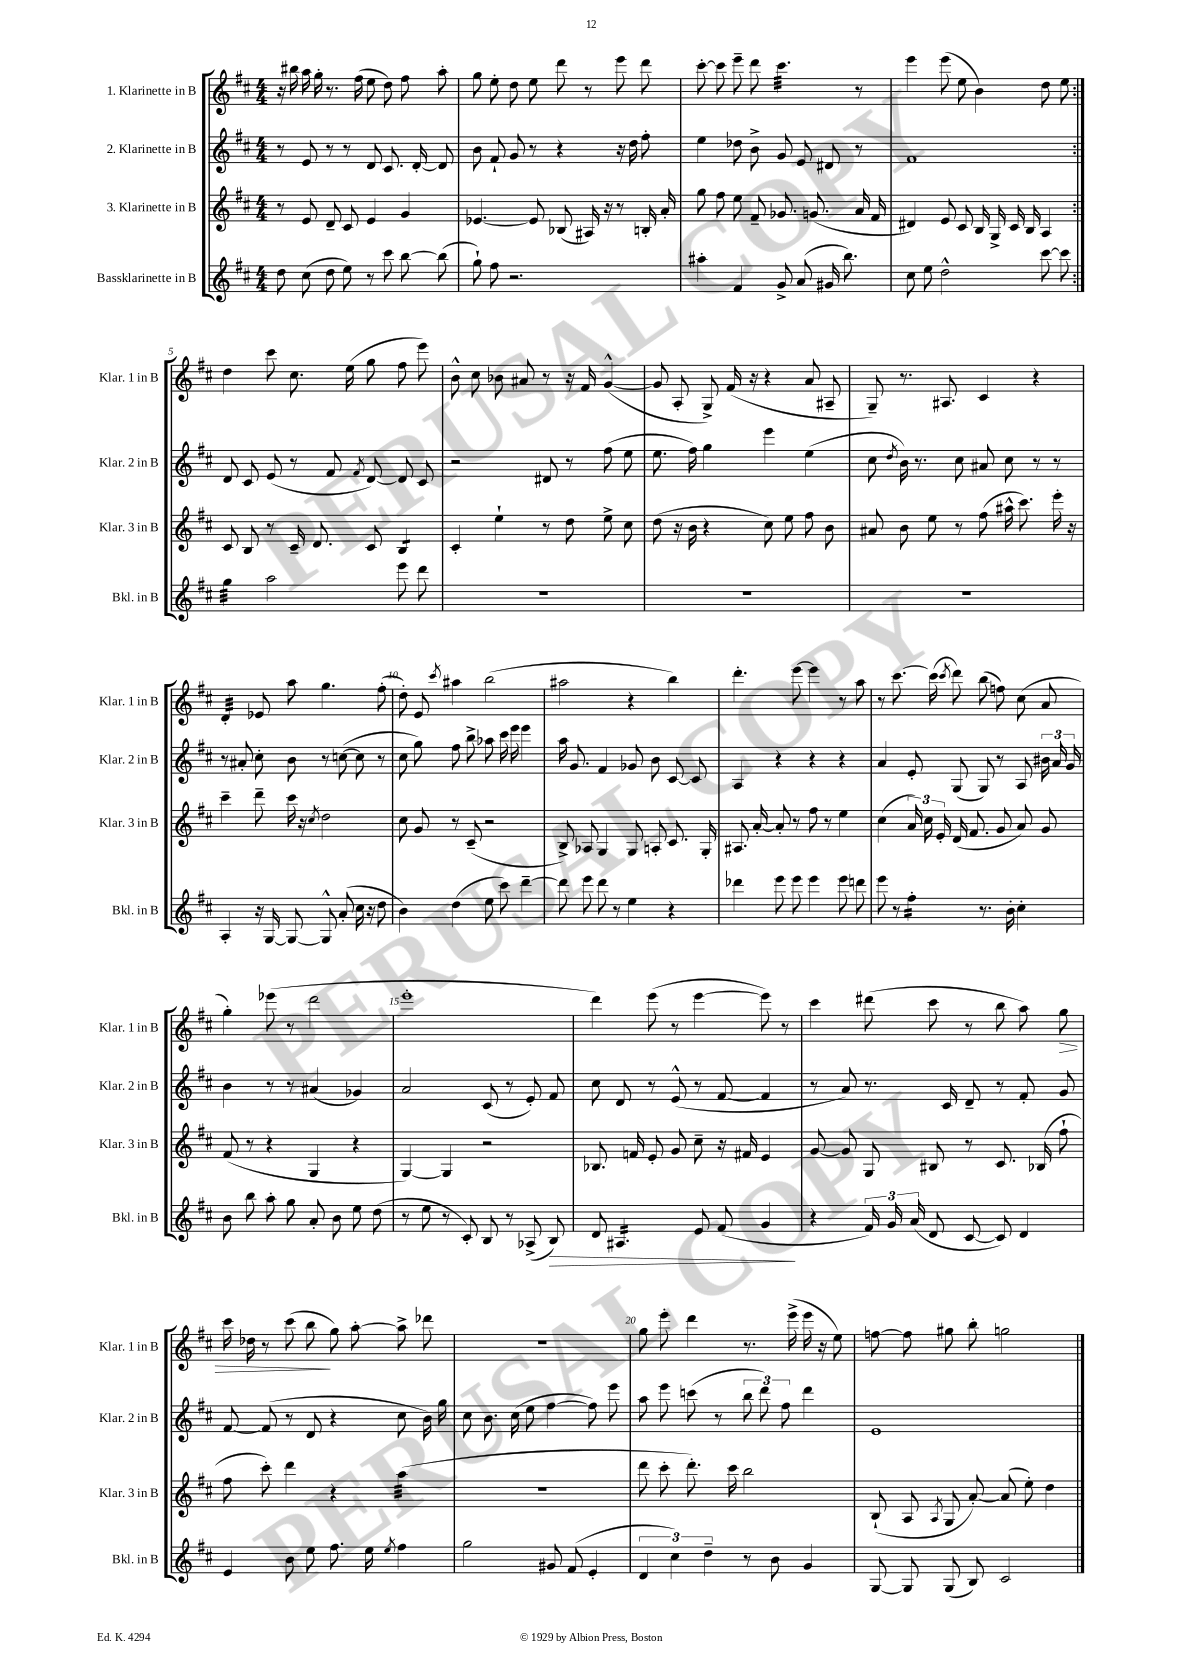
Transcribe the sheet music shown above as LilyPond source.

<<
\new StaffGroup <<
\new Staff = "s0" \with { instrumentName = "1. Klarinette in B" shortInstrumentName = "Klar. 1 in B" } {
    \clef treble \key d \major \numericTimeSignature \time 4/4
    \autoBeamOff \repeat volta 2 { r16 bis''16 a''16 g''16-. r8. fis''16( e''8 d''8) fis''8 a''8-. |
    g''8 e''8-. d''8 e''8 d'''8 r8 e'''8 d'''8 |
    cis'''8~-. cis'''8 e'''8-- d'''8 cis'''4.:32 r8 |
    e'''4 e'''8( e''8 b'4) d''8 e''8 | }
    d''4 cis'''8 cis''8. e''16( g''8 fis''8 e'''8) |
    b'8-^ cis''8 bes'8 ais'8 r8 r16 fis'16 g'4~-^( |
    g'8 a8-. g8->) fis'16( r16 r4 a'8 ais8-- |
    g8--) r8. ais8. cis'4 r4 |
    d'4:32-. ees'8 a''8 g''4. fis''8-.( |
    d''8-.) e'8 \acciaccatura { cis'''8 } ais''4 b''2( |
    ais''2 r4 b''4) |
    d'''4.-. e'''8~ e'''4 r8 a''8 |
    r8 cis'''8.~ cis'''16( \acciaccatura { cis'''8 } d'''8) b''8( f''8) cis''8( a'8 |
    g''4-.) ees'''8( r8 d'''2 |
    e'''1-. |
    d'''4) e'''8( r8 e'''4~ e'''8) r8 |
    cis'''4 dis'''8( cis'''8 r8 b''8 a''8) g''8\> |
    cis'''16 des''16 r8 cis'''8( b''8\! g''8) a''8~-. a''8-> des'''8 |
    R1 |
    g''8 e'''8-. d'''4 r8. e'''16->( e'''16 r16 e''8) |
    f''8~ f''8 gis''8 b''8-. g''2 \bar "|." |
}
\new Staff = "s1" \with { instrumentName = "2. Klarinette in B" shortInstrumentName = "Klar. 2 in B" } {
    \clef treble \key d \major \numericTimeSignature \time 4/4
    \autoBeamOff \repeat volta 2 { r8 e'8 r8 r8 d'8 cis'8. d'16~-. d'8 |
    b'8 fis'8-! g'8 r8 r4 r16 d''16 fis''8-. |
    e''4 des''8 b'8-> g'8 e'8 dis'8 r8 |
    fis'1 | }
    d'8 cis'8 e'8( r8 fis'8 \acciaccatura { fis'8 } d'8~) d'8 cis'8 |
    r2 dis'8 r8 fis''8( e''8 |
    e''8. fis''16) g''4 e'''4 e''4( |
    cis''8 \acciaccatura { d''8 } b'16) r8. cis''8 ais'8 cis''8 r8 r8 |
    r8 ais'8-. cis''8-. b'8 r8 c''8~( c''8 r8 |
    cis''8 g''8) fis''8 b''8-> aes''8 cis'''16 e'''16 e'''4 |
    a''16 g'8. fis'4 ges'8 b'8 cis'8~ cis'8 |
    a4 r4 r4 r4 |
    a'4 e'8-. g8( g8) r8 a8 \tuplet 3/2 { bis'16 a'16 g'16 } |
    b'4 r8 r8 ais'4( ges'4) |
    a'2 cis'8( r8 e'8-.) fis'8 |
    cis''8 d'8 r8 e'8-^( r8 fis'8~ fis'4 |
    r8 a'8) r8. cis'16 d'8-- r8 fis'8-. g'8 |
    fis'8~ fis'8( r8 d'8 r4 cis''8 b'16) g''16 |
    cis''8 b'8. cis''16( e''8 fis''4~ fis''8) e'''8 |
    a''8 e'''8 c'''8( r8 \tuplet 3/2 { b''8 d'''8) fis''8 } d'''4 |
    e'1 \bar "|." |
}
\new Staff = "s2" \with { instrumentName = "3. Klarinette in B" shortInstrumentName = "Klar. 3 in B" } {
    \clef treble \key d \major \numericTimeSignature \time 4/4
    \autoBeamOff \repeat volta 2 { r8 e'8 d'8-- cis'8 e'4 g'4 |
    ees'4.~ ees'8 bes8( ais16) r16 r8 b16-. a'16-. |
    g''8 fis''8 e''8 fis'8-- ges'8. g'8.( a'16 fis'16 |
    dis'4) e'8 cis'8 b16 g16-> cis'16 b16 a4 | }
    cis'8 b8 r8 cis'16-- d'8. cis'8 b4:8 |
    cis'4-. e''4-! r8 d''8 e''8-> cis''8 |
    d''8( r16 b'16 r4 cis''8) e''8 fis''8 b'8 |
    ais'8 b'8 e''8 r8 fis''8( ais''16-^ cis'''8.) e'''16-. r16 |
    cis'''4-- d'''8-- cis'''16 r16 \acciaccatura { cis''8 } d''2 |
    cis''8 g'8 r8 cis'8--( r2 |
    b8->) aes8 g4 g8 a8-. cis'8. g16-. |
    ais8. a'16~-. a'8-. r8 fis''8 r8 e''4 |
    cis''4( \tuplet 3/2 { a'16) cis''16 e'16-. } d'16( fis'8. g'8 a'8) g'8 |
    fis'8( r8 r4 g4 r4 |
    g4~) g4 r2 |
    bes8. f'16 e'8-. g'8 cis''8-- r16 fis'16 e'4 |
    g'8~ g'8 g8 bis8 r8 cis'8. bes16( fis''8-! |
    fis''8 cis'''8-.) d'''4 r4 a''4:32( |
    R1 |
    d'''8 cis'''8-. d'''8.-.) cis'''16 b''2 |
    b8-!( a8 \acciaccatura { a8 } g8 a'8~-.) a'8( e''8-.) d''4 \bar "|." |
}
\new Staff = "s3" \with { instrumentName = "Bassklarinette in B" shortInstrumentName = "Bkl. in B" } {
    \clef treble \key d \major \numericTimeSignature \time 4/4
    \autoBeamOff \repeat volta 2 { d''8 cis''8( d''8 e''8) r8 cis'''8 b''8~ b''8( |
    g''8-!) fis''8 r2. |
    ais''4-. fis'4 g'8-> a'8( gis'16 b''8.) |
    cis''8 e''8 d''2-^ cis'''8~ cis'''8 | }
    g''4:32 a''2 e'''8 d'''8 |
    R1 |
    R1 |
    R1 |
    a4-. r16 g16~ g8~ g8-^ a'8-.( cis''16 r16 d''8 |
    b'4) d''4( e''8 cis'''8) d'''4~-- |
    d'''8 e'''8 d'''8 r8 e''4 r4 |
    des'''4 e'''8 e'''8 e'''4 e'''8 d'''8 |
    e'''8 r8 fis''4:16-. r8. b'16-. cis''4-. |
    b'8 b''8 a''8-. g''8 a'8-. b'8 e''8 d''8( |
    r8 e''8 r8 cis'8-.) b8 r8 aes8->( b8\>) |
    d'8 ais4.:16 e'8 fis'8( g'4\! |
    r4 \tuplet 3/2 { fis'16) g'16 a'16( } d'8 cis'8~ cis'8) d'4 |
    e'4 b'8 e''8 fis''8. e''16 \acciaccatura { e''8 } fis''4 |
    g''2 gis'8 fis'8( e'4-. |
    \tuplet 3/2 { d'4 cis''4) d''4-- } r8 b'8 g'4 |
    g8~ g8 g8( b8) cis'2 \bar "|." |
}
>>
>>
\layout { \context { \Score \override BarNumber.break-visibility = ##(#f #t #t) barNumberVisibility = #(every-nth-bar-number-visible 5) } }
